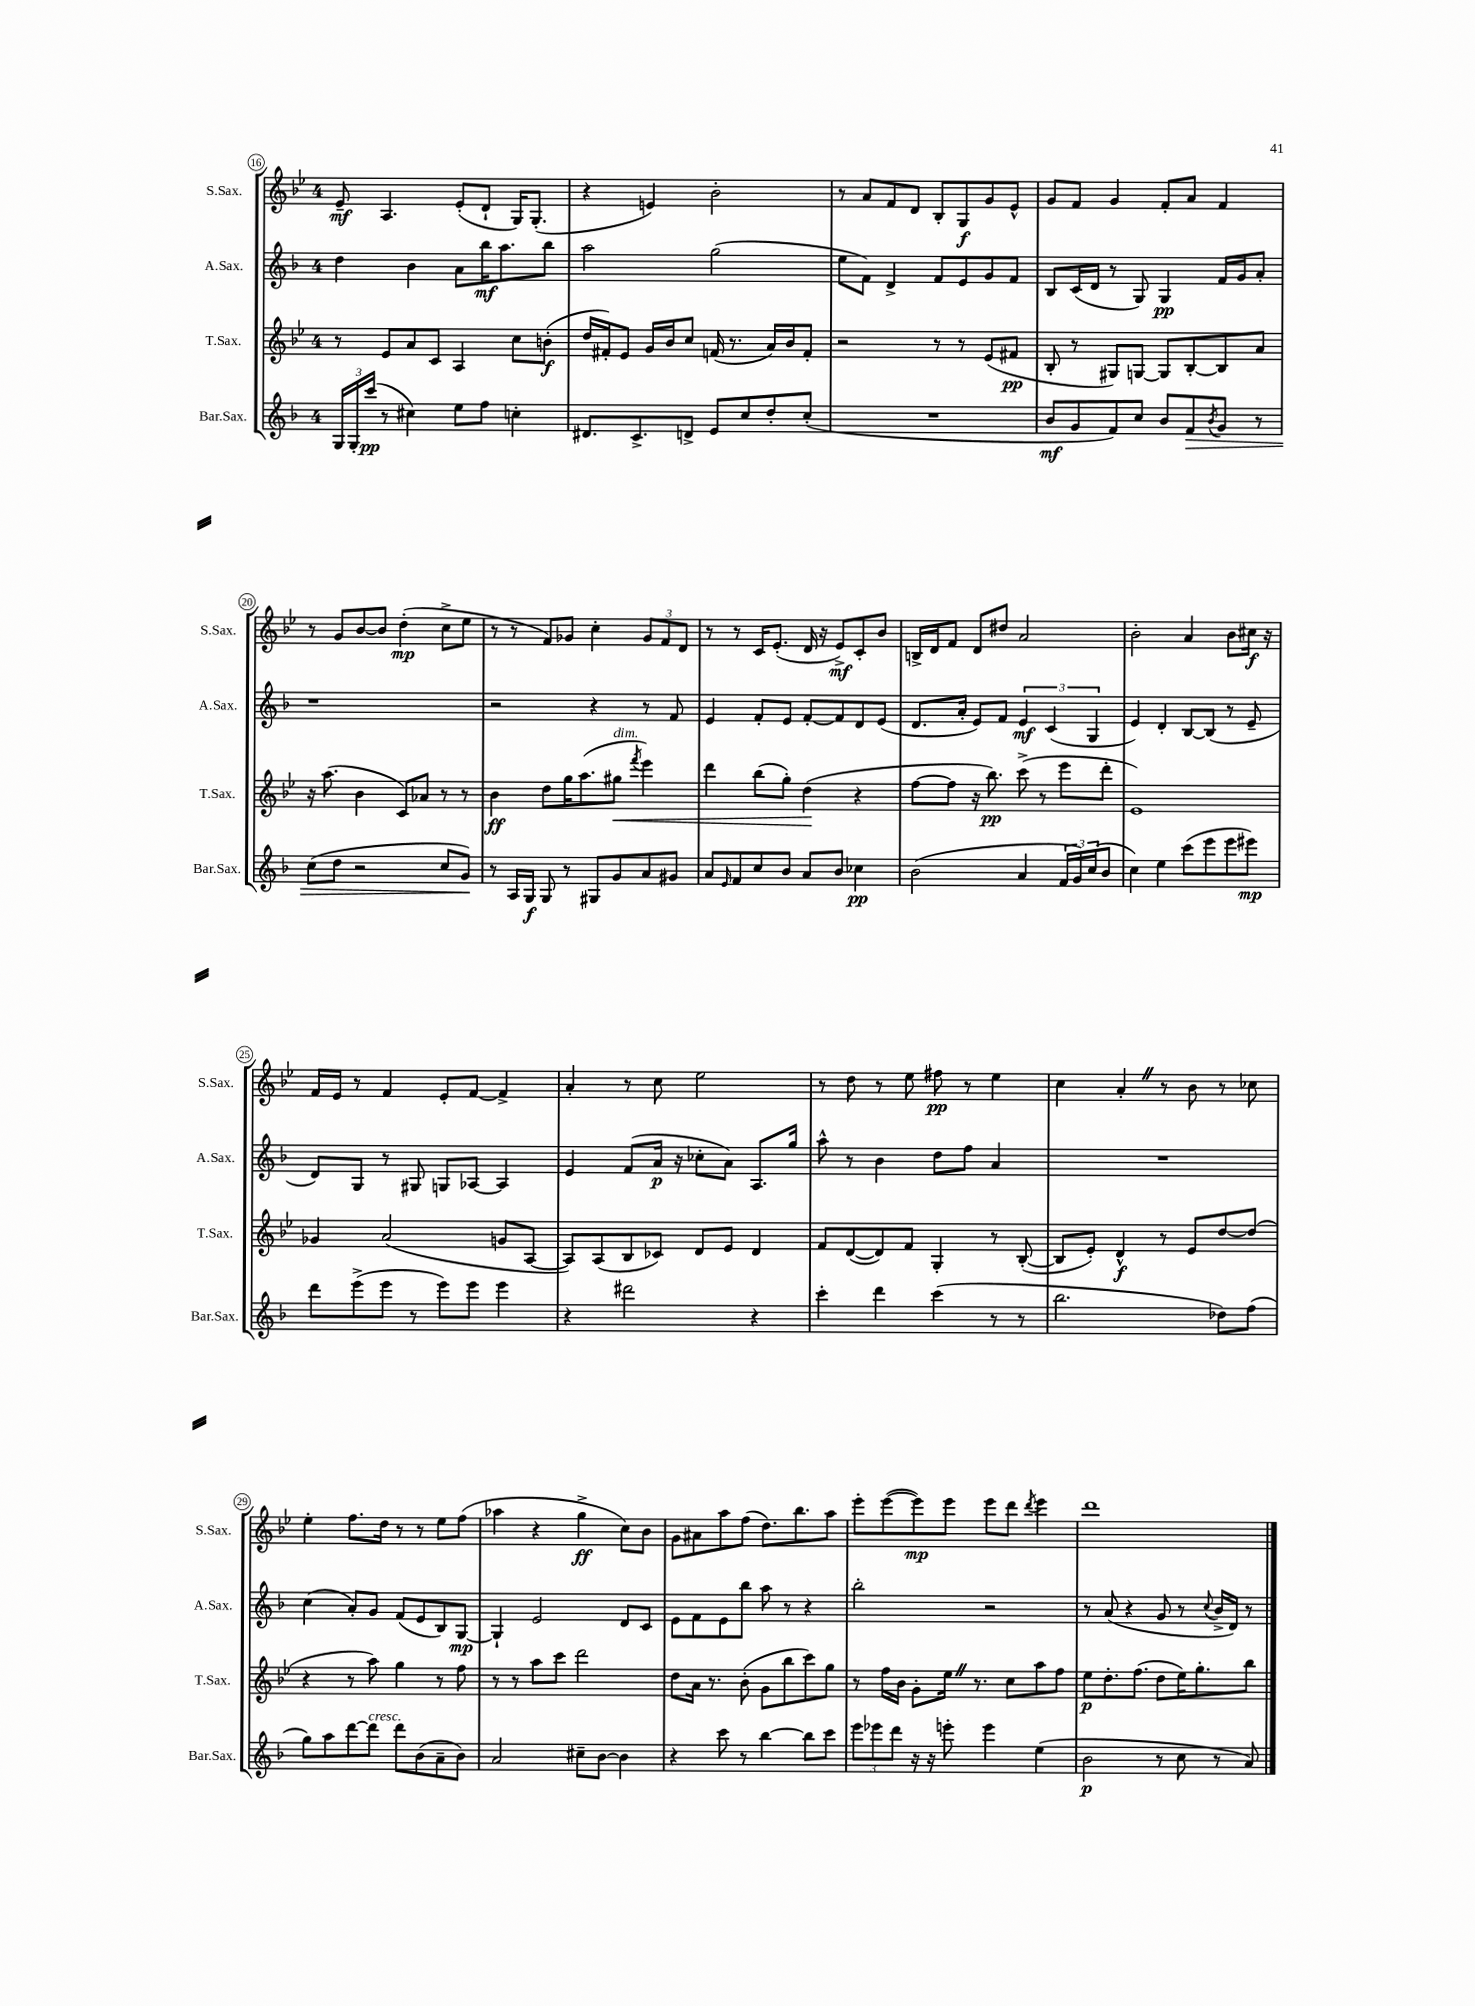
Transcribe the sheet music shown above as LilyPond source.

<<
\new StaffGroup <<
\new Staff = "s0" \with { instrumentName = "S.Sax." shortInstrumentName = "S.Sax." } {
    \clef treble \key bes \major \once \override Staff.TimeSignature.style = #'single-digit \time 4/4
    ees'8--\mf a4. ees'8-.( d'8-! g16) g8.-.( |
    r4 e'4) bes'2-. |
    r8 a'8 f'8 d'8 bes8-. g8\f g'8 ees'8-^ |
    g'8 f'8 g'4 f'8-. a'8 f'4 |
    r8 g'8 bes'8~ bes'8 d''4-.\mp( c''8-> ees''8 |
    r8 r8 f'8) ges'8 c''4-. \tuplet 3/2 { ges'8 f'8 d'8 } |
    r8 r8 c'16 ees'8.-.( d'16 r16 ees'8->\mf) c'8-. bes'8 |
    b16-> d'16 f'8 d'8 dis''8 a'2 |
    bes'2-. a'4 bes'8 cis''16\f r16 |
    f'16 ees'16 r8 f'4 ees'8-. f'8~ f'4-> |
    a'4-. r8 c''8 ees''2 |
    r8 d''8 r8 ees''8 fis''8\pp r8 ees''4 |
    c''4 a'4-. \once \override BreathingSign.text = \markup { \musicglyph "scripts.caesura.straight" } \breathe r8 bes'8 r8 ces''8 |
    ees''4-. f''8. d''16 r8 r8 ees''8 f''8( |
    aes''4 r4 g''4->\ff c''8) bes'8 |
    g'8 ais'8 a''8 f''8( d''8.) bes''8. a''8 |
    ees'''8-. ees'''8~( ees'''8\mp) ees'''8 ees'''8 d'''8 \acciaccatura { d'''8 } ees'''4 |
    d'''1 \bar "|." |
}
\new Staff = "s1" \with { instrumentName = "A.Sax." shortInstrumentName = "A.Sax." } {
    \clef treble \key f \major \once \override Staff.TimeSignature.style = #'single-digit \time 4/4
    d''4 bes'4 a'8 bes''16\mf a''8. bes''8 |
    a''2 g''2( |
    e''8 f'8) d'4-> f'8 e'8 g'8 f'8 |
    bes8 c'16( d'16 r8 g8) g4\pp f'16 g'16 a'8-. |
    r1 |
    r2 r4 r8 f'8 |
    e'4 f'8-. e'8 f'8~-. f'8 d'8 e'8( |
    d'8. a'16-. e'8) f'8 \tuplet 3/2 { e'4\mf c'4( g4 } |
    e'4) d'4-. bes8~ bes8( r8 e'8-- |
    d'8) g8 r8 gis8 g8 aes8~ aes4 |
    e'4 f'8( a'16\p r16 ces''8-. a'8) a8. g''16 |
    a''8-^ r8 bes'4 d''8 f''8 a'4 |
    R1 |
    c''4( a'8-.) g'8 f'8( e'8 bes8) g8~\mp |
    g4-! e'2 d'8 c'8 |
    e'8 f'8 e'8 bes''8 a''8 r8 r4 |
    bes''2-. r2 |
    r8 a'8( r4 g'8 r8 \appoggiatura { c''8 } bes'16-> d'16) r8 \bar "|." |
}
\new Staff = "s2" \with { instrumentName = "T.Sax." shortInstrumentName = "T.Sax." } {
    \clef treble \key bes \major \once \override Staff.TimeSignature.style = #'single-digit \time 4/4
    r8 ees'8 a'8 c'8 a4 c''8 b'8-.\f( |
    d''16 fis'16-.) ees'8 g'16 bes'16 c''8 f'16( r8. a'16) bes'16 f'8-. |
    r2 r8 r8 ees'8( fis'8\pp |
    bes8-. r8 gis8) g8~ g8 bes8~-. bes8 a'8 |
    r16 a''8.( bes'4 c'8) aes'8 r8 r8 |
    bes'4\ff d''8 g''16 a''8.( gis''8\<^\markup { \italic "dim." } \acciaccatura { f'''8 } ees'''4) |
    d'''4 bes''8( g''8-.) d''4\!( r4 |
    f''8~ f''8 r16 bes''8.\pp) c'''8->( r8 ees'''8 d'''8-. |
    ees'1) |
    ges'4 a'2( g'8 a8~ |
    a8) a8( bes8 ces'8) d'8 ees'8 d'4 |
    f'8 d'8~( d'8) f'8 g4-. r8 bes8~-.( |
    bes8 ees'8-.) d'4-^\f r8 ees'8 d''8~ d''8( |
    r4 r8 a''8) g''4 r8 f''8 |
    r8 r8 a''8 c'''8 d'''2 |
    d''8 a'16 r8. bes'8-.( g'8 bes''8 c'''8) g''8 |
    r8 f''16 bes'16 g'8-. ees''16 \once \override BreathingSign.text = \markup { \musicglyph "scripts.caesura.straight" } \breathe r8. c''8 a''8 f''8 |
    ees''8\p d''8.-. f''8.( d''8 ees''16) g''8.-. bes''8 \bar "|." |
}
\new Staff = "s3" \with { instrumentName = "Bar.Sax." shortInstrumentName = "Bar.Sax." } {
    \clef treble \key f \major \once \override Staff.TimeSignature.style = #'single-digit \time 4/4
    \tuplet 3/2 { g16 g16-. c'''16\pp( } r8 cis''4) e''8 f''8 c''4-. |
    dis'8. c'8.-> d'8-> e'8 c''8 d''8-. c''8-.( |
    R1 |
    bes'8\mf g'8 f'8) c''8 bes'8 f'8\> \acciaccatura { bes'8 } g'8 r8 |
    c''8( d''8 r2 c''8 g'8\!) |
    r8 a16 g16\f g8 r8 gis8 g'8 a'8 gis'8 |
    a'8 \grace { e'16 } f'8 c''8 bes'8 a'8 bes'8 ces''4\pp |
    bes'2( a'4 \tuplet 3/2 { f'16 g'16) c''16( } bes'8 |
    c''4) e''4 c'''8( e'''8 e'''8 eis'''8\mp) |
    d'''8 e'''8->( e'''8 r8 e'''8) e'''8 e'''4 |
    r4 dis'''2 r4 |
    c'''4-. d'''4 c'''4( r8 r8 |
    bes''2. des''8) f''8( |
    g''8) a''8 d'''8~ d'''8^\markup { \italic "cresc." } d'''8 bes'8( a'8-- bes'8) |
    a'2 cis''8-- bes'8~ bes'4 |
    r4 c'''8 r8 bes''4~ bes''8 c'''8 |
    \tuplet 3/2 { e'''8 ees'''8 d'''8 } r16 r16 e'''8-. e'''4 e''4( |
    bes'2\p r8 c''8 r8 a'8) \bar "|." |
}
>>
>>
\layout { \context { \Score currentBarNumber = #16 \override BarNumber.stencil = #(make-stencil-circler 0.1 0.3 ly:text-interface::print) } }
